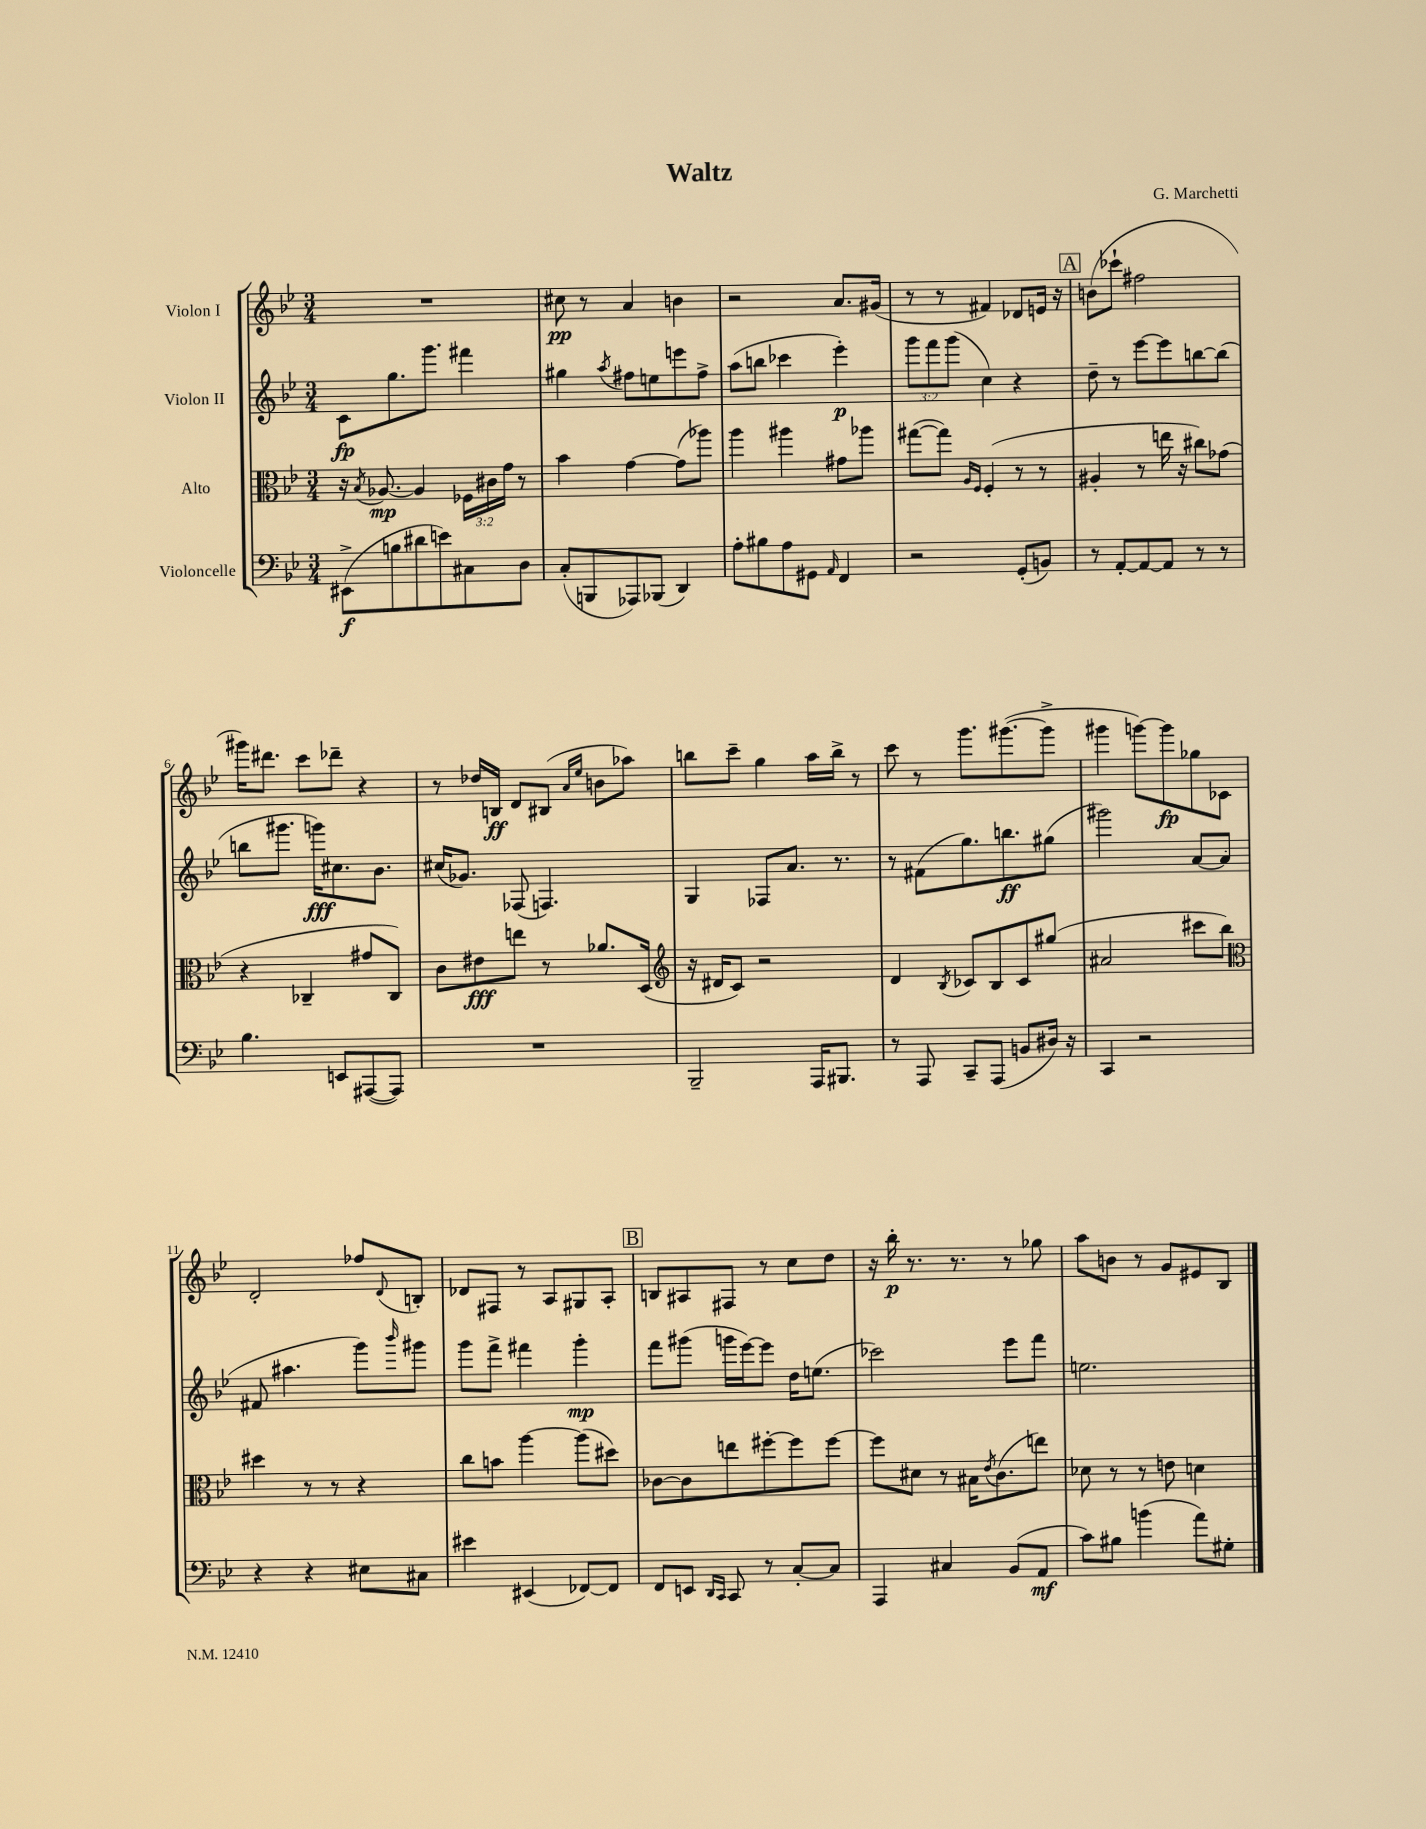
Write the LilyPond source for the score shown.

\header { title = "Waltz" composer = "G. Marchetti" }
<<
\new StaffGroup <<
\new Staff = "s0" \with { instrumentName = "Violon I" } {
    \clef treble \key bes \major \numericTimeSignature \time 3/4
    R2. |
    cis''8\pp r8 a'4 b'4 |
    r2 a'8. gis'16( |
    r8 r8 fis'4) des'8 e'16 r16 |
    \mark \markup { \box "A" } b'8( ces'''8-! fis''2 |
    gis'''16) dis'''8. c'''8 des'''8-- r4 |
    r8 des''16 b16\ff d'8 bis8( \grace { a'16 ees''16 } b'8 aes''8) |
    b''8 c'''8-- g''4 a''16 b''16-> r8 |
    c'''8 r8 g'''8. gis'''8.~( gis'''8-> |
    gis'''4 g'''8~) g'''8\fp ges''8 ces'8 |
    d'2-. fes''8 \appoggiatura { d'8 } b8-. |
    des'8 fis8 r8 a8 gis8 a8-. |
    \mark \markup { \box "B" } b8 ais8 fis8 r8 c''8 d''8 |
    r16 bes''16-.\p r8. r8. r8 ges''8 |
    a''8 b'8 r8 g'8 eis'8 bes8 \bar "|." |
}
\new Staff = "s1" \with { instrumentName = "Violon II" } {
    \clef treble \key bes \major \numericTimeSignature \time 3/4 \override Staff.TupletNumber.text = #tuplet-number::calc-fraction-text
    c'8\fp g''8. g'''8. fis'''4 |
    gis''4 \acciaccatura { a''8 } fis''8 e''8 e'''8 fis''8-> |
    a''8( b''8 ces'''4 ees'''4-.\p) |
    \tuplet 3/2 { g'''8 f'''8 g'''8( } c''4) r4 |
    \mark \markup { \box "A" } d''8-- r8 ees'''8~ ees'''8 b''8~ b''8( |
    b''8 gis'''8. g'''16\fff) cis''8. bes'8. |
    cis''16( ges'8.) fes8( f4.) |
    g4 fes8 a'8. r8. |
    r8 fis'8( g''8.) b''8.\ff gis''8( |
    gis'''2) a'8~ a'8( |
    fis'8 ais''4. g'''8) \grace { bes'''16 } gis'''8 |
    g'''8 f'''8-> fis'''4 g'''4-.\mp |
    \mark \markup { \box "B" } f'''8 gis'''8( g'''16 ees'''16~) ees'''8 d''16 e''8.( |
    ces'''2) ees'''8 f'''8 |
    e''2. \bar "|." |
}
\new Staff = "s2" \with { instrumentName = "Alto" } {
    \clef alto \key bes \major \numericTimeSignature \time 3/4 \override Staff.TupletNumber.text = #tuplet-number::calc-fraction-text
    r16 \acciaccatura { bes8 } aes8.~\mp aes4 \tuplet 3/2 { fes16 cis'16 g'16 } r8 |
    bes'4 g'4~ g'8( aes''8) |
    a''4 ais''4 gis'8 aes''8 |
    gis''8~( gis''8) \grace { a16 f16 } f4-.( r8 r8 |
    \mark \markup { \box "A" } ais4-. r8 e''16 r16 cis''8) ges'8( |
    r4 ces4-- gis'8 ces8) |
    c'8 eis'8\fff e''8 r8 aes'8. d16( |
    \clef treble r16 dis'16 c'8) r2 |
    d'4 \acciaccatura { bes8 } ces'8 bes8 ces'8 gis''8( |
    ais'2 cis'''8 bes''8) |
    \clef alto dis''4 r8 r8 r4 |
    c''8 b'8 a''4~ a''8( dis''8) |
    \mark \markup { \box "B" } ces'8~ ces'8 e''8 fis''8~-. fis''8 fis''8~ |
    fis''8 dis'8 r8 bis16 \acciaccatura { ees'8 } c'8.( e''8) |
    des'8 r8 r8 e'8 d'4 \bar "|." |
}
\new Staff = "s3" \with { instrumentName = "Violoncelle" } {
    \clef bass \key bes \major \numericTimeSignature \time 3/4
    eis,8->\f( b8 dis'8 e'8) cis8 d8 |
    c8-.( b,,8 aes,,8) bes,,8( d,4) |
    a8-. bis8 a8 gis,8 \grace { a,16 } f,4 |
    r2 g,8-.( b,8) |
    \mark \markup { \box "A" } r8 a,8~-. a,8~ a,8 r8 r8 |
    bes4. e,8 ais,,8~( ais,,8) |
    R2. |
    bes,,2-- a,,16 bis,,8. |
    r8 a,,8 c,8-- a,,8( b,8 dis16) r16 |
    c,4 r2 |
    r4 r4 eis8 cis8 |
    eis'4 eis,4( fes,8~) fes,8 |
    \mark \markup { \box "B" } f,8 e,8 \grace { d,16 c,16 } c,8 r8 c8~-. c8 |
    a,,4 cis4 bes,8( a,8\mf |
    c'8) bis8 b'4( a'8) gis8-. \bar "|." |
}
>>
>>
